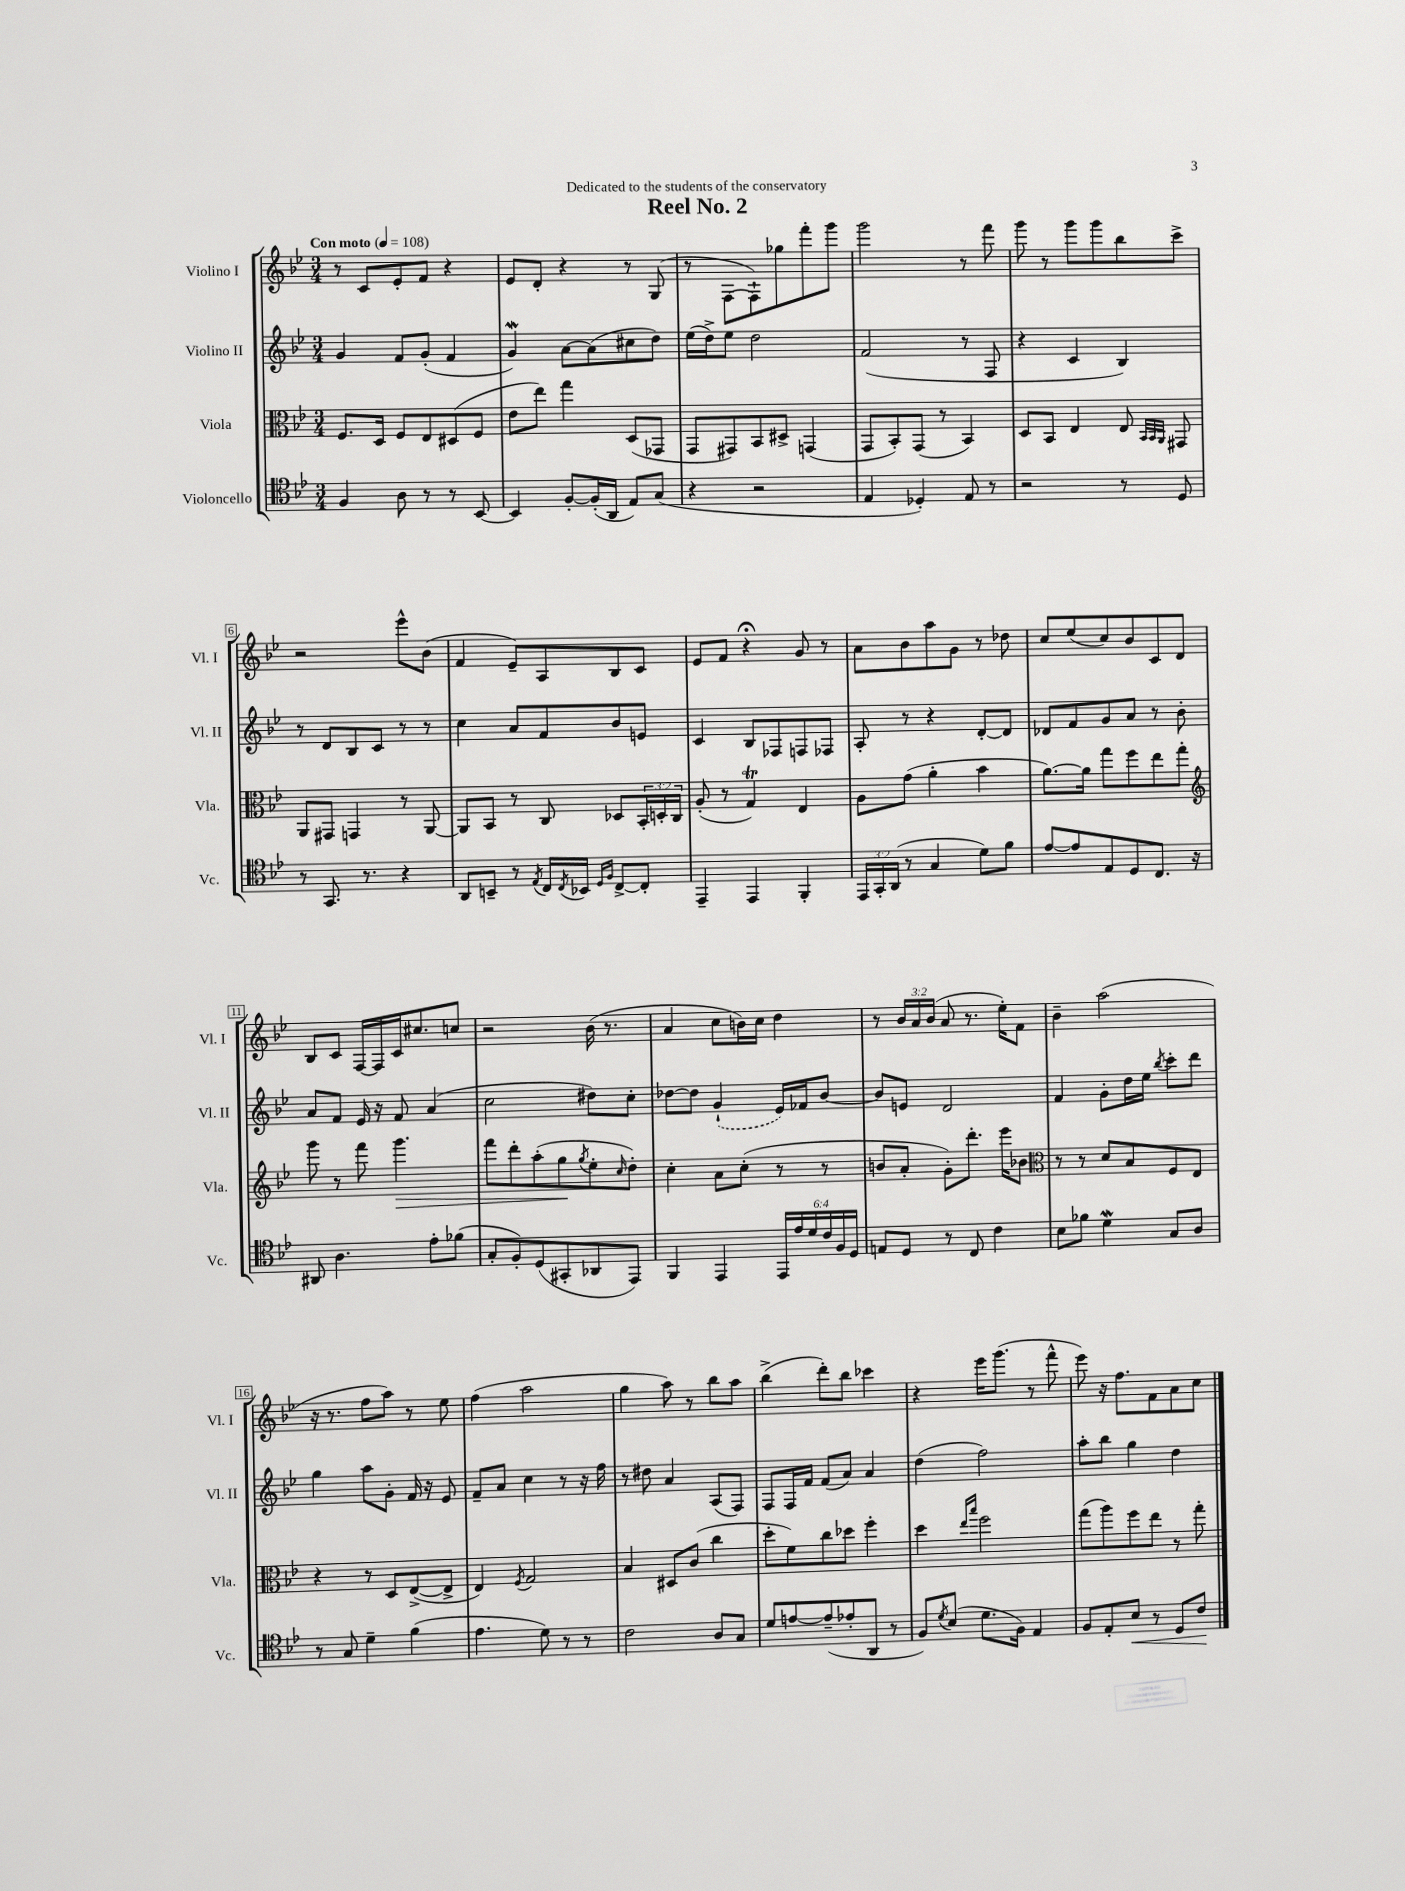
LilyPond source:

\header { title = "Reel No. 2" dedication = "Dedicated to the students of the conservatory" }
<<
\new StaffGroup <<
\new Staff = "s0" \with { instrumentName = "Violino I" shortInstrumentName = "Vl. I" } {
    \clef treble \key bes \major \numericTimeSignature \time 3/4 \override Staff.TupletNumber.text = #tuplet-number::calc-fraction-text \tempo "Con moto" 4 = 108
    r8 c'8 ees'8-. f'8 r4 |
    ees'8 d'8-. r4 r8 g8( |
    r8 f8~ f8-!) ges''8 f'''8-. g'''8 |
    g'''2 r8 f'''8 |
    g'''8 r8 g'''8 g'''8 bes''8 c'''8-> |
    r2 ees'''8-^ bes'8( |
    f'4 ees'8--) a8 bes8 c'8 |
    ees'8 f'8 r4\fermata g'8 r8 |
    a'8 bes'8 a''8 g'8 r8 des''8 |
    c''8 ees''8( c''8) bes'8 c'8 d'8 |
    bes8 c'8 f16~ f16 c'16 cis''8. c''8 |
    r2 bes'16( r8. |
    a'4 c''8 b'16) c''16 d''4 |
    r8 \tuplet 3/2 { bes'16 a'16 bes'16( } a'8 r8. ees''16-.) f'8 |
    bes'4-- a''2( |
    r16 r8. f''8 a''8) r8 ees''8 |
    f''4( a''2 |
    g''4 a''8) r8 bes''8 a''8 |
    bes''4->( d'''8-.) bes''8 ces'''4 |
    r4 ees'''16 g'''8.( r8 f'''8-^ |
    ees'''8) r16 f''8. f'8 a'8 c''8 \bar "|." |
}
\new Staff = "s1" \with { instrumentName = "Violino II" shortInstrumentName = "Vl. II" } {
    \clef treble \key bes \major \numericTimeSignature \time 3/4
    g'4 f'8 g'8-.( f'4 |
    g'4\mordent) a'8~ a'8( cis''8 d''8) |
    ees''16( d''16->) ees''8 d''2 |
    f'2( r8 f8 |
    r4 c'4 bes4) |
    r8 d'8 bes8 c'8 r8 r8 |
    c''4 a'8 f'8 bes'8 e'8 |
    c'4 bes8 fes8 f8 fes8 |
    a8-. r8 r4 d'8~-. d'8 |
    des'8 f'8 g'8 a'8 r8 bes'8-. |
    a'8 f'8 ees'16 r16 f'8 a'4( |
    c''2 dis''8) c''8-. |
    des''8~ des''8 \once \slurDashed g'4-!( ees'16) fes'16 bes'8~ |
    bes'8 e'8 d'2 |
    f'4 g'8-. d''16 ees''16 \acciaccatura { bes''8 } c'''8-. d'''8 |
    g''4 a''8 g'8-. f'16 r16 ees'8 |
    f'8-- a'8 c''4 r8 r16 f''16 |
    r8 dis''8 a'4 a8( f8) |
    f8 f16 f'16 f'8( a'8) a'4 |
    d''4( f''2) |
    a''8-. bes''8 g''4 d''4 \bar "|." |
}
\new Staff = "s2" \with { instrumentName = "Viola" shortInstrumentName = "Vla." } {
    \clef alto \key bes \major \numericTimeSignature \time 3/4 \override Staff.TupletNumber.text = #tuplet-number::calc-fraction-text
    f8. d16 f8 ees8 dis8( f8 |
    ees'8 ees''8) g''4 d8( ges,8 |
    g,8 gis,8) bes,8 dis8-> g,4( |
    g,8 bes,8-.) g,8( r8 bes,4) |
    d8 bes,8 ees4 ees8 \grace { bes,32 bes,32 a,32 } gis,8 |
    a,8 gis,8 g,4 r8 a,8~ |
    a,8 bes,8 r8 c8 des8 \tuplet 3/2 { bes,16-. d16-. c16 } |
    a8-.( r8 g4\trill) ees4 |
    a8 g'8( a'4-. bes'4 |
    a'8.~) a'16 g''8 f''8 ees''8 g''8-. |
    \clef treble g'''8 r8 f'''8 g'''4.\> |
    f'''8 d'''8-. a''8-.( g''8\! \acciaccatura { g''8 } ees''8-. \grace { c''16 } d''8-.) |
    c''4-. a'8 c''8-.( r8 r8 |
    b'8 a'8-. g'8-.) d'''8.-. ees'''16 bes'8 |
    \clef alto r8 r8 d'8 bes8 f8 ees8 |
    r4 r8 d8 ees8~->( ees8-> |
    ees4) \acciaccatura { f8 } g2 |
    bes4 dis8 c'8( c''4 |
    d''8-. f'8) c''8 des''8 f''4-. |
    d''4 \grace { ees''16 bes''16 } f''2 |
    g''8( a''8) f''8 ees''8 r8 g''8-. \bar "|." |
}
\new Staff = "s3" \with { instrumentName = "Violoncello" shortInstrumentName = "Vc." } {
    \clef tenor \key bes \major \numericTimeSignature \time 3/4 \override Staff.TupletNumber.text = #tuplet-number::calc-fraction-text
    f4 a8 r8 r8 bes,8~ |
    bes,4 f8~-. f16-.( a,16 ees8) g8( |
    r4 r2 |
    ees4 des4-.) ees8 r8 |
    r2 r8 d8 |
    r8 g,8. r8. r4 |
    a,8 b,8-- r8 \acciaccatura { ees8 } c16 \acciaccatura { c8 } bes,16 \grace { d16 f16 } c8~-> c8-. |
    ees,4-- ees,4 f,4-. |
    \tuplet 3/2 { ees,16 g,16-. a,16( } r8 g4 d'8) f'8 |
    ees'8~ ees'8 ees8 d8 c8. r16 |
    ais,8 a4. ees'8-. fes'8( |
    g8-. f8-.) d8( gis,8-. aes,8 ees,8) |
    f,4 ees,4 \tuplet 6/4 { ees,16 ees'16 d'16 c'16 f16 d16 } |
    e8 d8 r8 c8 c'4 |
    bes8 fes'8 d'4\mordent g8 a8 |
    r8 g8 d'4-- f'4( |
    ees'4. d'8) r8 r8 |
    c'2 a8 g8 |
    d'8 e'8~ e'8--( ees'8-. a,8 r8 |
    f8) \acciaccatura { d'8 } bes8( d'8. f16) ees4 |
    f8 ees8-. bes8\< r8 d8 c'8\! \bar "|." |
}
>>
>>
\layout { \context { \Score \override BarNumber.stencil = #(make-stencil-boxer 0.1 0.3 ly:text-interface::print) } }
